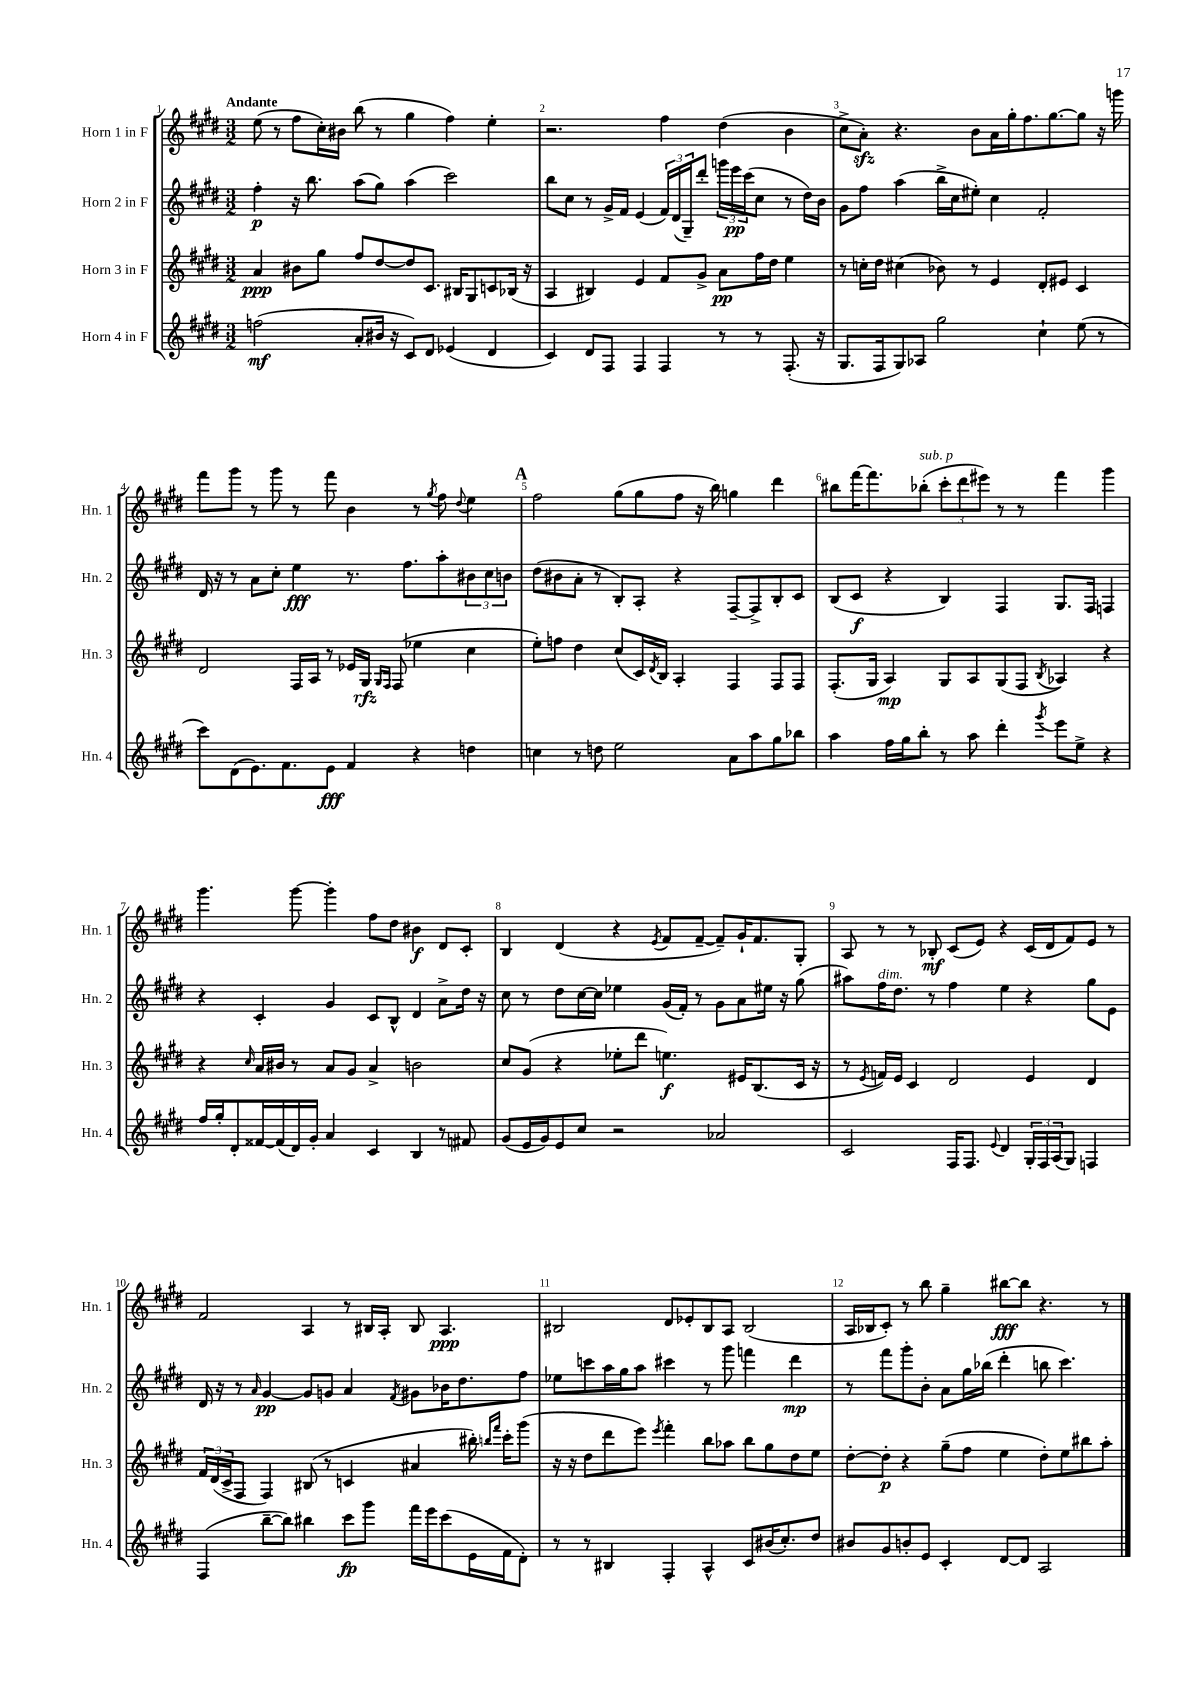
<<
\new StaffGroup <<
\new Staff = "s0" \with { instrumentName = "Horn 1 in F" shortInstrumentName = "Hn. 1" } {
    \clef treble \key e \major \numericTimeSignature \time 3/2 \tempo "Andante"
    e''8( r8 fis''8 cis''16-.) bis'16 b''8( r8 gis''4 fis''4) e''4-. |
    r2. fis''4 dis''4( b'4 |
    cis''8-> a'8-.\sfz) r4. b'8 a'16 gis''16-. fis''8. gis''8.~ gis''8 r16 g'''16 |
    fis'''8 gis'''8 r8 gis'''8 r8 fis'''8 b'4 r8 \acciaccatura { gis''8 } fis''8 \appoggiatura { dis''8 } e''4 |
    \mark \markup { \bold "A" } fis''2 gis''8( gis''8 fis''8 r16 b''16) g''4 dis'''4 |
    bis''8 fis'''16~ fis'''8. bes''8-.^\markup { \italic "sub. p" }( \tuplet 3/2 { cis'''8-. dis'''8 eis'''8) } r8 r8 fis'''4 gis'''4 |
    gis'''4. gis'''8~ gis'''4-. fis''8 dis''8 bis'4\f dis'8 cis'8-. |
    b4 dis'4( r4 \acciaccatura { e'8 } fis'8 fis'8~-- fis'8--) gis'16-! fis'8. gis8-. |
    a8 r8 r8 bes8-.\mf cis'8( e'8) r4 cis'16( dis'16 fis'8) e'8 r8 |
    fis'2 a4 r8 bis16 a16-. bis8 a4.\ppp |
    bis2 dis'8 ees'8-. bis8 a8 bis2( |
    a16 bes16 cis'8-.) r8 b''8 gis''4-- bis''8~\fff bis''8 r4. r8 \bar "|." |
}
\new Staff = "s1" \with { instrumentName = "Horn 2 in F" shortInstrumentName = "Hn. 2" } {
    \clef treble \key e \major \numericTimeSignature \time 3/2
    fis''4-.\p r16 b''8. a''8( gis''8) a''4( cis'''2) |
    b''8 cis''8 r8 gis'16-> fis'16 e'4( \tuplet 3/2 { fis'16) dis'16( gis16--) } dis'''8-. \tuplet 3/2 { g'''16 e'''16\pp cis'''16( } cis''8 r8 dis''16) b'16 |
    gis'8 fis''8 a''4( b''16-> cis''16 eis''8-.) cis''4 fis'2-. |
    dis'16 r16 r8 a'8 cis''8-. e''4\fff r8. fis''8. a''8-. \tuplet 3/2 { bis'8 cis''8 b'8 } |
    \mark \markup { \bold "A" } dis''8( bis'8 a'8-. r8 b8-.) a8-. r4 fis8~-- fis8-> b8-. cis'8 |
    b8( cis'8\f r4 b4) fis4 gis8. fis16 f4 |
    r4 cis'4-. gis'4 cis'8 b8-^ dis'4 a'8-> dis''16 r16 |
    cis''8 r8 dis''8 cis''16~ cis''16 ees''4 gis'16( fis'16-.) r8 gis'8 a'8 eis''16 r16 gis''8( |
    ais''8) fis''16^\markup { \italic "dim." } dis''8. r8 fis''4 e''4 r4 gis''8 e'8 |
    dis'16 r16 r8 \grace { a'16 } gis'4~\pp gis'8 g'8 a'4 \acciaccatura { fis'8 } gis'8 bes'16 dis''8. fis''8 |
    ees''8 c'''8 a''16 gis''16 a''8 cis'''4 r8 gis'''8 f'''4 dis'''4\mp |
    r8 fis'''8 gis'''8-. b'8-. a'8 gis''16 bes''16( dis'''4-. b''8 cis'''4.) \bar "|." |
}
\new Staff = "s2" \with { instrumentName = "Horn 3 in F" shortInstrumentName = "Hn. 3" } {
    \clef treble \key e \major \numericTimeSignature \time 3/2
    a'4\ppp bis'8 gis''8 fis''8 dis''8~ dis''8 cis'8. bis16 gis8 c'8 bes16( r16 |
    a4 bis4) e'4 fis'8 gis'8-> a'8\pp fis''16 dis''16 e''4 |
    r8 c''16-. dis''16 cis''4( bes'8) r8 e'4 dis'8-. eis'8 cis'4 |
    dis'2 fis16 a16 r8 ees'16 gis16\rfz \grace { gis16 fis16 } fis8( ees''4 cis''4 |
    \mark \markup { \bold "A" } e''8-.) f''8 dis''4 cis''8( cis'16) \acciaccatura { dis'8 } b16 a4-. fis4 fis8 fis8 |
    fis8.-.( gis16 a4\mp) gis8 a8 gis8( fis8 \acciaccatura { b8 } aes4) r4 |
    r4 \grace { cis''16 } a'16 bis'16 r8 a'8 gis'8 a'4-> b'2 |
    cis''8 gis'8( r4 ees''8-. dis'''8 e''4.\f) eis'16 b8.( cis'16 r16 |
    r8 \acciaccatura { e'8 } f'16) e'16 cis'4 dis'2 e'4 dis'4 |
    \tuplet 3/2 { fis'16 dis'16( cis'16-> } fis8 fis4) bis8( r8 c'4 ais'4 bis''16-.) \grace { b''16 fis'''16 } cis'''16-. gis'''8( |
    r16 r16 dis''8 dis'''8 e'''8) \acciaccatura { e'''8 } fis'''4-. b''8 aes''8 b''8 gis''8 dis''8 e''8 |
    dis''8~-. dis''8-.\p r4 gis''8--( fis''8 e''4 dis''8-.) e''8 bis''8 a''8-. \bar "|." |
}
\new Staff = "s3" \with { instrumentName = "Horn 4 in F" shortInstrumentName = "Hn. 4" } {
    \clef treble \key e \major \numericTimeSignature \time 3/2
    f''2\mf( a'8-. bis'16 r16 cis'8) dis'8 ees'4( dis'4 |
    cis'4) dis'8 fis8 fis4 fis4 r8 r8 fis8.-.( r16 |
    gis8. fis16 gis8) aes8 gis''2 cis''4-! e''8( r8 |
    cis'''8) dis'8( e'8.) fis'8. e'8\fff fis'4 r4 d''4 |
    \mark \markup { \bold "A" } c''4 r8 d''8 e''2 a'8 a''8 gis''8 bes''8 |
    a''4 fis''16 gis''16 b''8-. r8 a''8 dis'''4-. \acciaccatura { gis'''8 } e'''8 e''8-> r4 |
    fis''16 gis''16-. dis'8-. fisis'16~ fisis'16( dis'16) gis'16-. a'4 cis'4 b4 r8 fis'8 |
    gis'8( e'16 gis'16) e'8 cis''8 r2 aes'2 |
    cis'2 fis16 fis8. \appoggiatura { e'8 } dis'4 \tuplet 3/2 { gis16-. fis16 a16( } gis8) f4 |
    fis4( b''8~-- b''8) bis''4 cis'''8\fp gis'''8 fis'''16 e'''16 cis'''8( e'16 fis'16 dis'8-.) |
    r8 r8 bis4 fis4-. a4-^ cis'8 bis'16( cis''8.-.) dis''8 |
    bis'8 gis'8 b'8-. e'8 cis'4-. dis'8~ dis'8 a2 \bar "|." |
}
>>
>>
\layout { \context { \Score \override BarNumber.break-visibility = ##(#f #t #t) barNumberVisibility = #all-bar-numbers-visible } }
